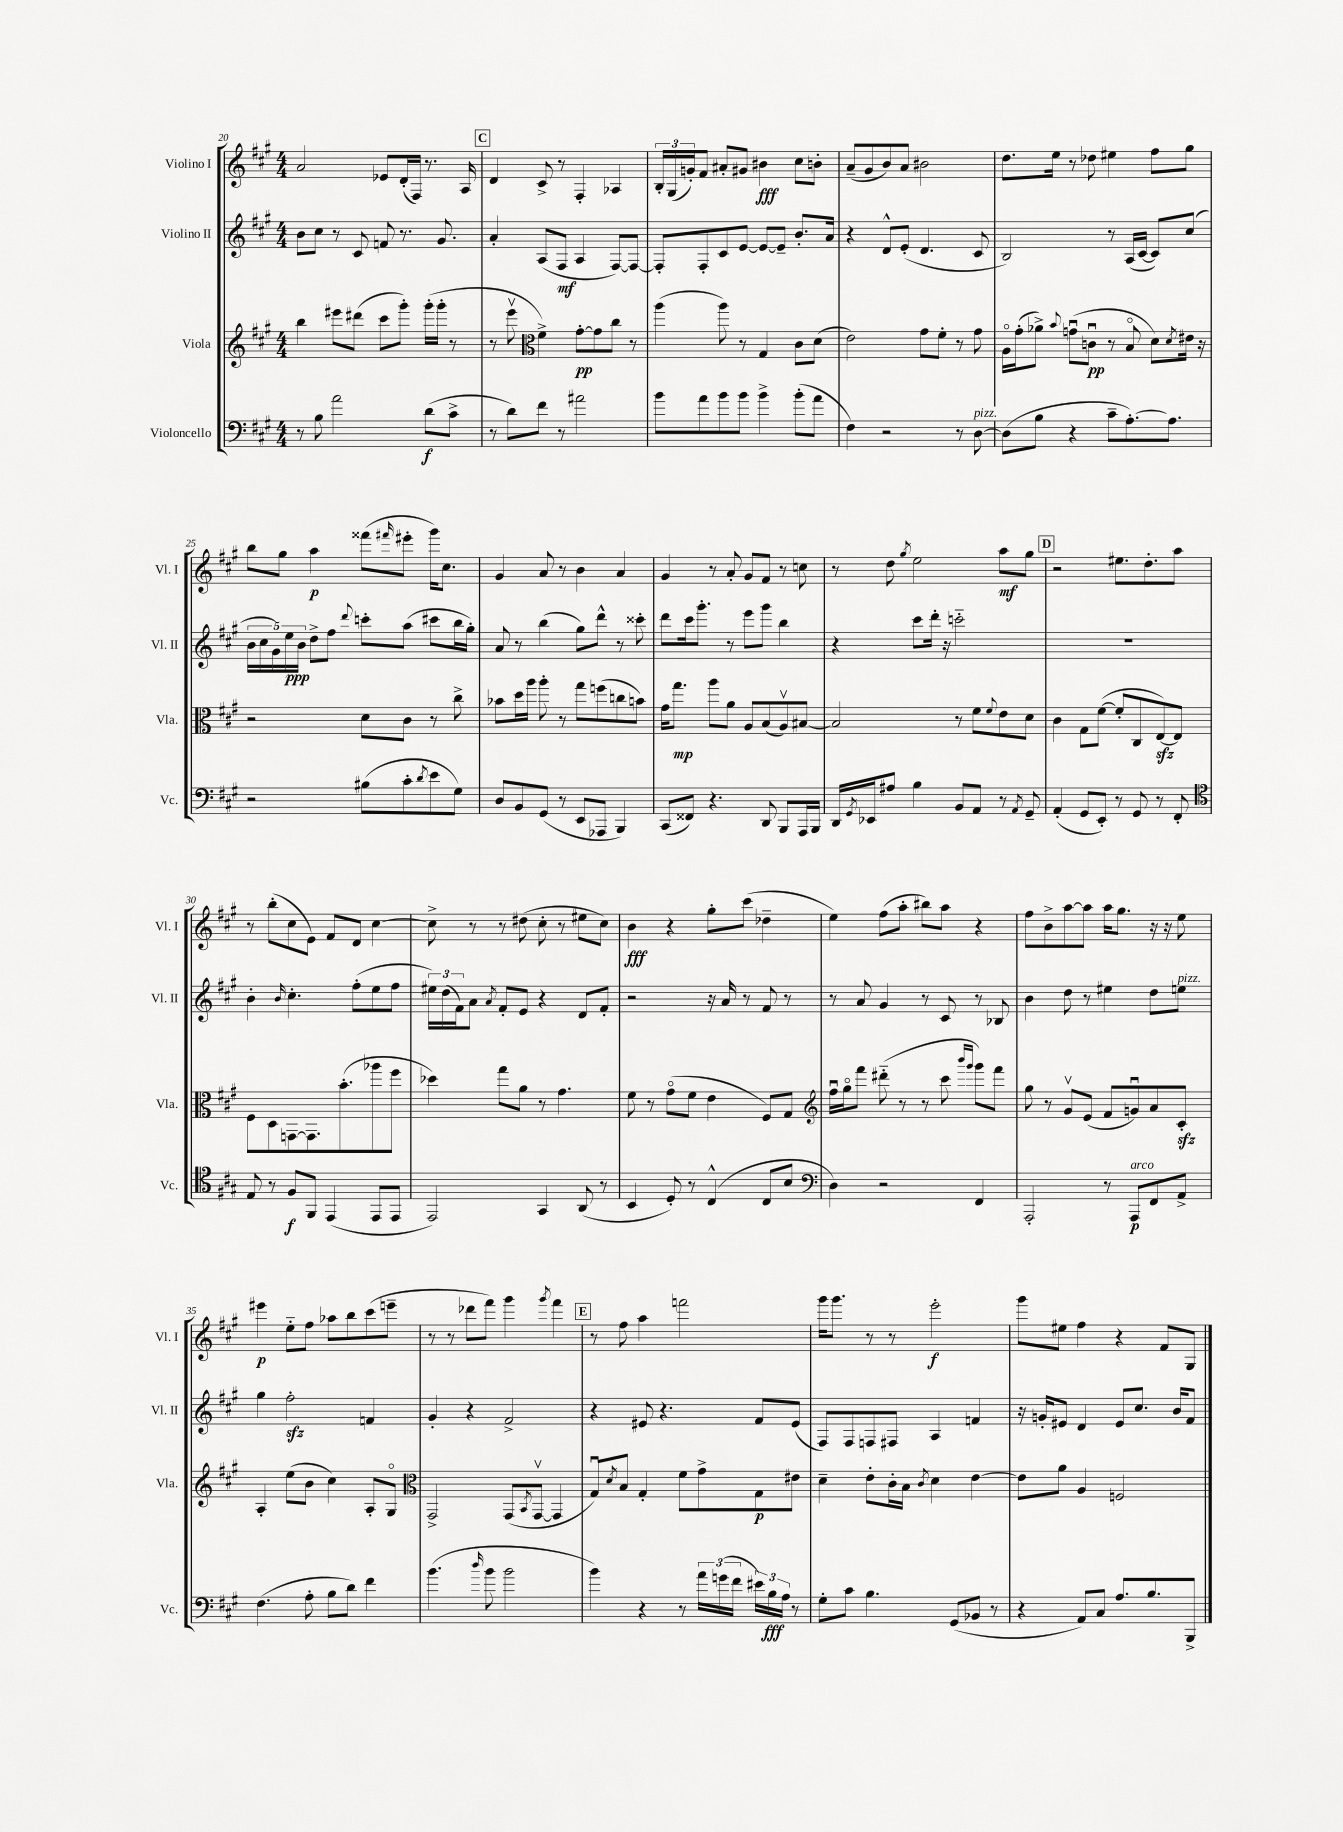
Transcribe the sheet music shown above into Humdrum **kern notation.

**kern	**kern	**kern	**kern
*staff4	*staff3	*staff2	*staff1
*clefF4	*clefG2	*clefG2	*clefG2
*k[f#c#g#]	*k[f#c#g#]	*k[f#c#g#]	*k[f#c#g#]
*M4/4	*M4/4	*M4/4	*M4/4
8r	4bb	8b	2a
8B	.	8cc#	.
2a	8eee#	8r	.
.	(8ddd#	8c#	.
.	8ccc#	8f	8e-
.	8ggg#')	8.r	(16d'
.	.	.	16F#)
(8d	(16ggg#'	.	8.r
.	16ggg#'	8.g#	.
8c#^	8r	.	.
.	.	.	16A
=	=	=	=
8r	8r	4a'	4d
8d)	8eeev	.	.
*	*clefC3	*	*
8f#	4f#^)	(8A	8c#^
8r	.	8F#	8r
2a#	[8g#'	4A	4F#'
.	8g#]	.	.
.	8cc#	[8F#)	4A-
.	8r	8F#_	.
=	=	=	=
8b	(4aa	8F#']	24B'
.	.	.	(24G#
.	.	.	24g')
8a	.	8F#'	8f#
8b	8aa)	8c#	8a#'
8b	8r	[8e	8g#
4b^	4G#	8e_	4b#
.	.	8e~]	.
(8b'	8c#	8.b'	8cc#
8a	(8d	.	8b'
.	.	16a	.
=	=	=	=
4F#)	2e)	4r	(8a~
.	.	.	8g#
2r	.	8d^^	8b)
.	.	(8e'	8a
.	8g#	4.d	2b#
.	8f#'	.	.
8r	8r	.	.
[8D	8g#	8c#	.
=	=	=	=
(8D]	16Ao	2B)	8.dd
.	(16g#'	.	.
8B	8a-^)	.	.
.	.	.	16ee
.	8qqb	.	.
4r	(8gu	.	8r
.	8cu	.	8dd-
8c#~	8r	8r	4ee#
[8.A')	8Bo	(16A	.
.	.	[16c#	.
.	8d)	8c#])	8ff#
8.A]	.	.	.
.	8qd	.	.
.	16e#	(8cc#	8gg#
.	16r	.	.
=	=	=	=
2r	2r	20b	8bb
.	.	20cc#	.
.	.	20g#)	.
.	.	.	8gg#
.	.	20ee	.
.	.	20b	.
.	.	8dd^	4aa
.	.	8ff#	.
.	.	8qqddd	.
(8B#	8d	8ccc'	(8fff##
.	.	.	16qqfff#
8c#'	8c#	(8aa	8eee#'
8qd	.	.	.
8e	8r	8ccc#	16ggg#)
.	.	.	8.cc#
8G#)	8cc#^	16bb	.
.	.	16gg#')	.
=	=	=	=
8D	8b-	8a	4g#
8BB	16dd	8r	.
.	16aa	.	.
(8GG#	8aa'	(4bb	8a
8r	8r	.	8r
8EE	8gg#	8gg#)	4b
8AAA-	(8ff	8ddd^^	.
4BBB)	8cc	8r	4a
.	8b)	8ccc##'	.
=	=	=	=
(8CC#	16g#	8ddd	4g#
.	8.gg#	.	.
8FF##)	.	16ccc#	.
.	.	8.ggg#'	.
4.r	8aa	.	8r
.	8a	8r	8a'
.	8A	8eee	8g#
8DD	(8B	8ggg#	8f#
8BBB	8Av)	4bb	8r
16AAA	[8B#	.	8cc
16BBB	.	.	.
=	=	=	=
16DD	2B#]	4r	8r
8qGG#	.	.	.
16EE-	.	.	.
8A#	.	.	8dd
.	.	.	8qgg#
4B	.	8ccc#	2ee
.	.	16ddd'	.
.	.	16r	.
8BB	8r	2ccc'~	.
8AA	8f#	.	.
.	8qqf#	.	.
8r	8e	.	8aa
8qAA	.	.	.
8GG#~	8d	.	8gg#
=	=	=	=
(4AA'	4c#	1r	2r
8GG#	8G#	.	.
8EE')	([8f#	.	.
8r	8f#']	.	8.ee#
8GG#	8C#	.	.
.	.	.	8.dd'
8r	[8E)	.	.
8FF#'	8E]	.	8aa
=	=	=	=
*clefC4	*	*	*
8E	8F#	4b'	8r
8r	8D	.	(8bb'
.	.	16qqb	.
8F#	[8GG	4.cc#'	8cc#
8FF#	8.GG]	.	8e)
(4EE	.	.	8f#
.	(8.b'	.	.
.	.	(8ff#'	8d
8EE	8aa-	8ee	[4cc#
8EE	8ff#	8ff#	.
=	=	=	=
2EE)	4dd-)	24ee#)	8cc#^]
.	.	(24dd	.
.	.	24f#)	.
.	.	8a	8r
.	.	8qa	.
.	8gg#	8f#'	8r
.	8a	8e	(8dd#
4GG#	8r	4r	8cc#'
.	4.g#	.	8r
(8AA	.	8d	8ee#
8r	.	8f#'	8cc#)
=	=	=	=
4BB	8f#	2r	4b
.	8r	.	.
8D')	(8g#o	.	4r
8r	8f#	.	.
(4C#^^	4e	16r	8gg#'
.	.	16a	.
.	.	8r	(8ccc#
8C#	8F#)	8f#	4dd-~
8B	8G#	8r	.
=	=	=	=
*clefF4	*clefG2	*	*
4D)	16ff#u	8r	4ee)
.	16gg#o	.	.
.	8fff#	8a	.
2r	(8ddd#'~	4g#	(8ff#
.	8r	.	8aa'
.	8r	8r	8bb#)
.	8ccc#	8c#	8aa
.	16qqbbb	.	.
.	16qqggg#	.	.
4FF#	8ggg#)	8r	4r
.	8fff#	8B-	.
=	=	=	=
2AAA'	8gg#	4b	8ff#
.	8r	.	8b^
.	8g#v	8dd	[8aa
.	(8e	8r	8aa]
8r	8f#	4ee#	16aa
.	.	.	8.gg#
8AAA	8gu)	.	.
8FF#	8a	8dd	16r
.	.	.	16r
8AA^	8c#'	8ee	8ee
=	=	=	=
(4.F#	4A'	4gg#	4eee#
.	(8ee	2ff#'	8ee'~
8A'	8b	.	8ff#
8B	4cc#)	.	8aa-
8d)	.	.	8bb
4f#	8A'	4f	(8ccc#
.	8G#o	.	8eee~
=	=	=	=
*	*clefC3	*	*
(4.b	2GG#^	4g#'	8r
.	.	.	8r
.	.	4r	8ddd-
16qqdd	.	.	.
8b	.	.	8fff#)
2b	(8GG#	2f#^	4ggg#
.	8qBB	.	.
.	[8GG#v	.	.
.	.	.	8qggg#
.	4GG#]	.	4fff#
=	=	=	=
4b)	8G#u)	4r	8r
.	8qd	.	.
.	8B	.	8ff#
4r	4G#'	8e#	4aa
.	.	4.r	.
8r	8f#	.	2fff
24a	8g#^	.	.
(24g	.	.	.
24f#	.	.	.
24e#)	8G#	8f#	.
24B	.	.	.
24A	.	.	.
8r	8e#	(8e#	.
=	=	=	=
8G#'	4d~	8F#)	16ggg#
.	.	.	8.ggg#
8c#	.	8F#	.
4.B	8e'	8F	8r
.	16c#'	8F#	8r
.	16B	.	.
.	8qc#	.	.
.	4d	4A	2eee'
(8GG#	.	.	.
8BB-	[4e	4f	.
8r	.	.	.
=	=	=	=
4r	8e]	16r	8ggg#
.	.	16g'	.
.	8a	8e#	8ee#
8AA)	4A	4d	4ff#
8C#	.	.	.
8.A	2F	8e#	4r
.	.	8.cc#	.
8.B	.	.	.
.	.	.	8f#
.	.	16b	.
8BBB^	.	8f#	8G#
==	==	==	==
*-	*-	*-	*-
